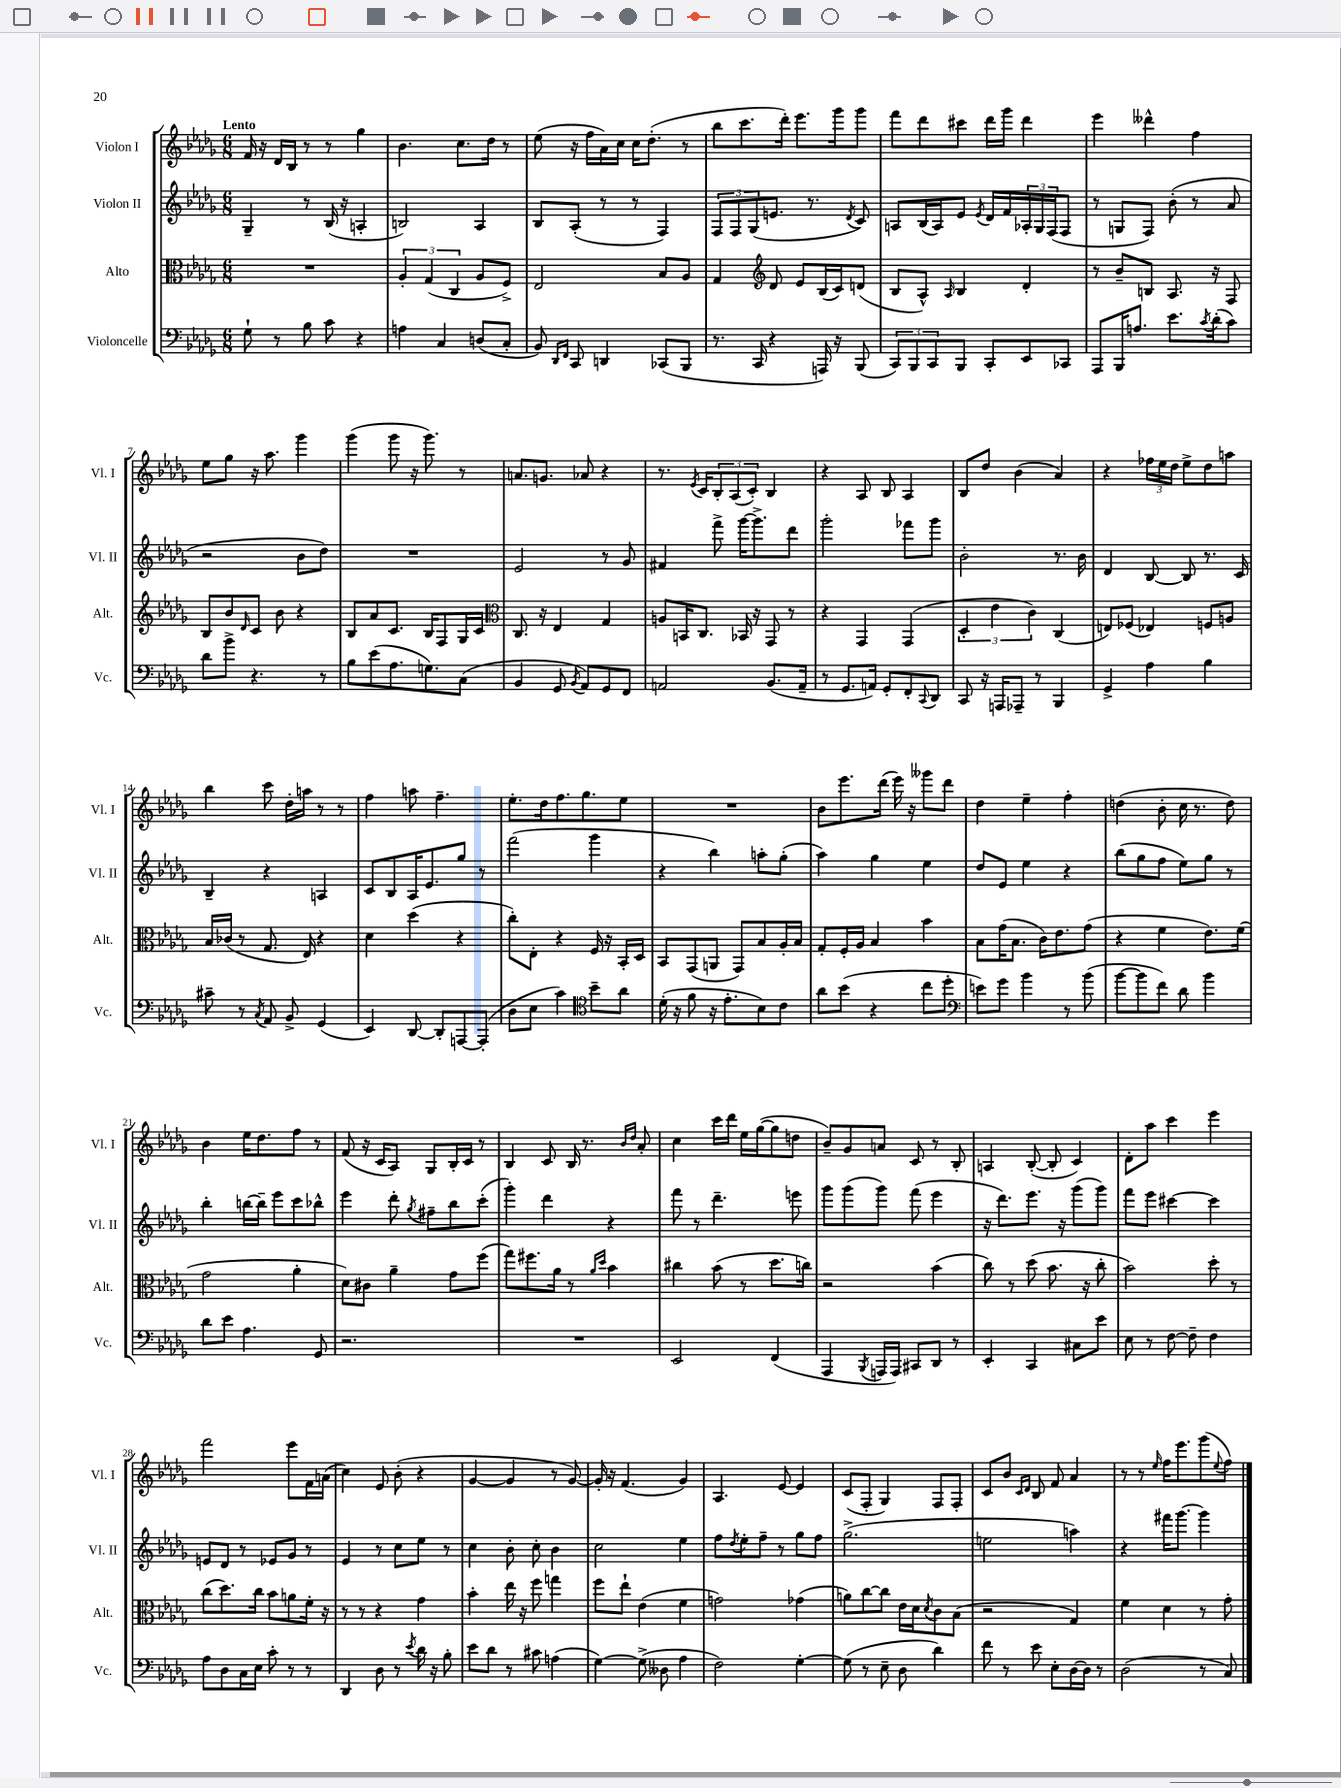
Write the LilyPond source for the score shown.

<<
\new StaffGroup <<
\new Staff = "s0" \with { instrumentName = "Violon I" shortInstrumentName = "Vl. I" } {
    \clef treble \key des \major \numericTimeSignature \time 6/8 \tempo "Lento"
    f'16 r16 des'16 bes16 r8 r8 ges''4 |
    bes'4. c''8. des''16 r8 |
    ees''8( r16 f''16 aes'16) c''16 c''16 des''8.-.( r8 |
    bes''8 c'''8. des'''16-.) ees'''8. ges'''16 ges'''8 |
    f'''8 des'''8 cis'''8 des'''16 ges'''16 des'''4 |
    ees'''4 deses'''4-^ f''4 |
    ees''8 ges''8 r16 aes''8. ges'''4 |
    ges'''4( ges'''8 r16 ges'''8.) r8 |
    a'8. g'8. aes'8 r4 |
    r8. \acciaccatura { ees'8 } c'16 \tuplet 3/2 { bes8-. aes8( c'8-.) } bes4 |
    r4 aes8 bes8 aes4 |
    bes8 des''8 bes'4( aes'4) |
    r4 \tuplet 3/2 { fes''16 ees''16 des''16 } ees''8-> des''8 a''8 |
    bes''4 c'''8 des''16-. a''16 r8 r8 |
    f''4 a''8 f''4.-- |
    ees''8.-. des''16 f''8. ges''8. ees''8 |
    R2. |
    bes'8 ees'''8. des'''16( ees'''16) r16 geses'''8 des'''8 |
    des''4 ees''4-- f''4-. |
    d''4( bes'8-. c''16 r8. d''8) |
    bes'4 ees''16 des''8. f''8 r8 |
    f'8( r16 c'16 aes8) ges8 bes16-. c'16 r8 |
    bes4 c'8 bes16 r8. \grace { bes'16 des''16 } aes'8-. |
    c''4 c'''16 des'''16 ees''16 ges''16~( ges''8 d''8 |
    bes'8--) ges'8 a'8 c'8 r8 bes8-. |
    a4 bes8~-.( bes8-. c'4) |
    des'8-. aes''8 c'''4 ees'''4 |
    f'''2 ees'''8 f'16 a'16( |
    c''4) ees'8 bes'8-.( r4 |
    ges'4~ ges'4 r8 ges'8~) |
    ges'16-. r16 f'4.( ges'4) |
    aes4. ees'8~ ees'4 |
    c'8( f8-. ges4) f8 f8-. |
    c'8 bes'8 \grace { c'16 des'16 } bes8 f'8 aes'4 |
    r8 r8 \grace { ees''16 } f''16 ees'''8. ges'''8( \appoggiatura { ees''8 } f''8) \bar "|." |
}
\new Staff = "s1" \with { instrumentName = "Violon II" shortInstrumentName = "Vl. II" } {
    \clef treble \key des \major \numericTimeSignature \time 6/8
    ges4-- r8 bes16( r16 a4-. |
    b2) aes4 |
    bes8 aes8-.( r8 r8 f4) |
    \tuplet 3/2 { f8 f8 ges8( } e'8. r8. \acciaccatura { des'8 } c'8) |
    a8 bes16( a16) ees'8 \acciaccatura { ees'8 } des'16 f'16 \tuplet 3/2 { aes16-. ges16 f16( } f8 |
    r8 g8 f8) bes'8-.( r8 aes'8 |
    r2 bes'8 des''8) |
    R2. |
    ees'2 r8 ges'8 |
    fis'4 f'''8-> ges'''16~ ges'''8.-> des'''8 |
    ges'''2-. fes'''8 ges'''8 |
    bes'2-. r8. bes'16 |
    des'4 bes8~ bes8 r8. c'16 |
    bes4-- r4 a4 |
    c'8 bes8 aes16 ees'8. ges''8 r8 |
    f'''2( ges'''4 |
    r4 bes''4) a''8-. ges''8-.( |
    aes''4) ges''4 ees''4 |
    des''8 ees'8 ees''4 r4 |
    bes''8( ges''8 f''8 ees''8) ges''8 r8 |
    bes''4-. b''16~ b''16-- ees'''8 c'''8 bes''8-^ |
    ees'''4 des'''8-. \acciaccatura { ges''8 } fis''8-- bes''8 c'''8-.( |
    ges'''4-.) des'''4 r4 |
    f'''8 r8 des'''4.-- e'''8 |
    ges'''8 ges'''8( ges'''8) f'''8( ees'''4 |
    r16 des'''8.) ees'''8. r16 ges'''8( ges'''8) |
    f'''8 ees'''8 cis'''4~ cis'''4 |
    e'8 des'8 r8 ees'8 ges'8 r8 |
    ees'4 r8 c''8 ees''8 r8 |
    c''4 bes'8-. c''8-. bes'4 |
    c''2 ees''4 |
    f''8 \acciaccatura { des''8 } ees''8-. f''8-- r8 ges''8 f''8 |
    ges''2.->( |
    e''2 a''4) |
    r4 fis'''16 ges'''8.~ ges'''4 \bar "|." |
}
\new Staff = "s2" \with { instrumentName = "Alto" shortInstrumentName = "Alt." } {
    \clef alto \key des \major \numericTimeSignature \time 6/8
    R2. |
    \tuplet 3/2 { aes4-. ges4( c4 } aes8 f8->) |
    ees2 bes8 aes8 |
    ges4 \clef treble des'8 ees'8 bes16( c'16) d'8( |
    bes8 aes8-^) \grace { aes16 } bes4 des'4-. |
    r8 bes'8-- b8 aes8. r16 f8 |
    bes8 bes'8 \grace { des'16 } c'8 bes'8 r4 |
    bes8 aes'8 c'8. bes16 f8 ges16 c'16 |
    \clef alto c8. r16 ees4 ges4 |
    a8 b,16 c8. bes,16 r16 ges,8 r8 |
    r4 ges,4 ges,4( |
    \tuplet 3/2 { des4-. ees'4 c'4) } c4( |
    e8) fes8( ees4) f8 a8 |
    bes16 ces'16( r8 ges8. ees16) r4 |
    des'4 des''4( r4 |
    c''8-.) ees8-. r4 f16 r16 bes,16-. des16 |
    bes,8 ges,8( a,8 ges,8) bes8 aes16-. bes16 |
    ges8-. f16-. aes16 bes4 bes'4 |
    bes8 ges'16( bes8. c'16) ees'8. ges'8( |
    r4 f'4 ees'8.) f'16( |
    ges'2 aes'4-. |
    des'8) cis'8 aes'4-- ges'8 f''8( |
    ges''8) fis''8. aes'16 r8 \grace { aes'16 des''16 } bes'4 |
    cis''4 bes'8( r8 des''8. c''16) |
    r2 bes'4( |
    c''8) r8 des''8( bes'8. r16 c''8-. |
    bes'2) des''8-. r8 |
    c''8( des''8.) c''16 bes'8 a'8 f'16-. r16 |
    r8 r8 r4 ges'4 |
    bes'4-. ees''16 r16 f''8 g''4 |
    f''8 ees''8-! ees'4( f'4 |
    g'2) ges'4( |
    a'8) c''8~ c''8 ees'16 des'16 \acciaccatura { des'8 } c'8 bes8( |
    r2 ges4) |
    f'4 des'4 r8 ges'8-. \bar "|." |
}
\new Staff = "s3" \with { instrumentName = "Violoncelle" shortInstrumentName = "Vc." } {
    \clef bass \key des \major \numericTimeSignature \time 6/8
    ges8-! r8 bes8 c'8 r4 |
    a4 c4 d8( c8-. |
    bes,8) \grace { des,16 f,16 } c,8 d,4 ces,8( bes,,8 |
    r8. c,16 r4 a,,16) r16 bes,,8( |
    \tuplet 3/2 { c,8) bes,,8 c,8 } bes,,8 c,8-. ees,8 ces,8 |
    aes,,8 bes,,16 a8. ees'8. \acciaccatura { c'8 } des'16-.( c'8) |
    des'8 bes'8-> r4. r8 |
    bes8 ees'8( aes8. g8.) c8( |
    bes,4 ges,8 \acciaccatura { bes,8 } aes,8) ges,8 f,8 |
    a,2 bes,8.( a,16-- |
    r8 ges,8. a,16) ges,8-. f,8-. \appoggiatura { c,8 } des,8 |
    c,8 r16 a,,16 aes,,8-- r8 bes,,4 |
    ges,4-> aes4 bes4 |
    cis'8-- r8 \acciaccatura { c8 } aes,8 bes,8-> ges,4( |
    ees,4) des,8~ des,8-. a,,8~ a,,8-.( |
    des8 ees8 c'4) \clef tenor bes'8-- aes'8 |
    des'16-.( r16 f'8 r16 ees'8.-. bes8) c'8 |
    aes'8 bes'8( r4 c''8 des''8-. |
    \clef bass e'8) ges'8 bes'4 r8 bes'8( |
    bes'8~ bes'8 f'8) des'8 bes'4 |
    des'8 ees'8 aes4. ges,8 |
    r2. |
    R2. |
    ees,2 f,4( |
    aes,,4 \acciaccatura { bes,,8 } a,,16 a,,16) cis,8 des,8 r8 |
    ees,4-. c,4 cis8 ees'8 |
    ees8 r8 f8~ f8-- f4 |
    aes8 des8 c16 ees16 c'8-. r8 r8 |
    des,4 des8 r8 \acciaccatura { ees'8 } des'16 r16 bes8-. |
    ees'8 des'8 r8 cis'8 a4( |
    ges4~) ges8->( deses8 aes4 |
    f2) ges4~-. |
    ges8( r8 ees8-- des8 des'4) |
    f'8 r8 ees'8 ees8-. des16~ des16 r8 |
    des2( r8 c8) \bar "|." |
}
>>
>>
